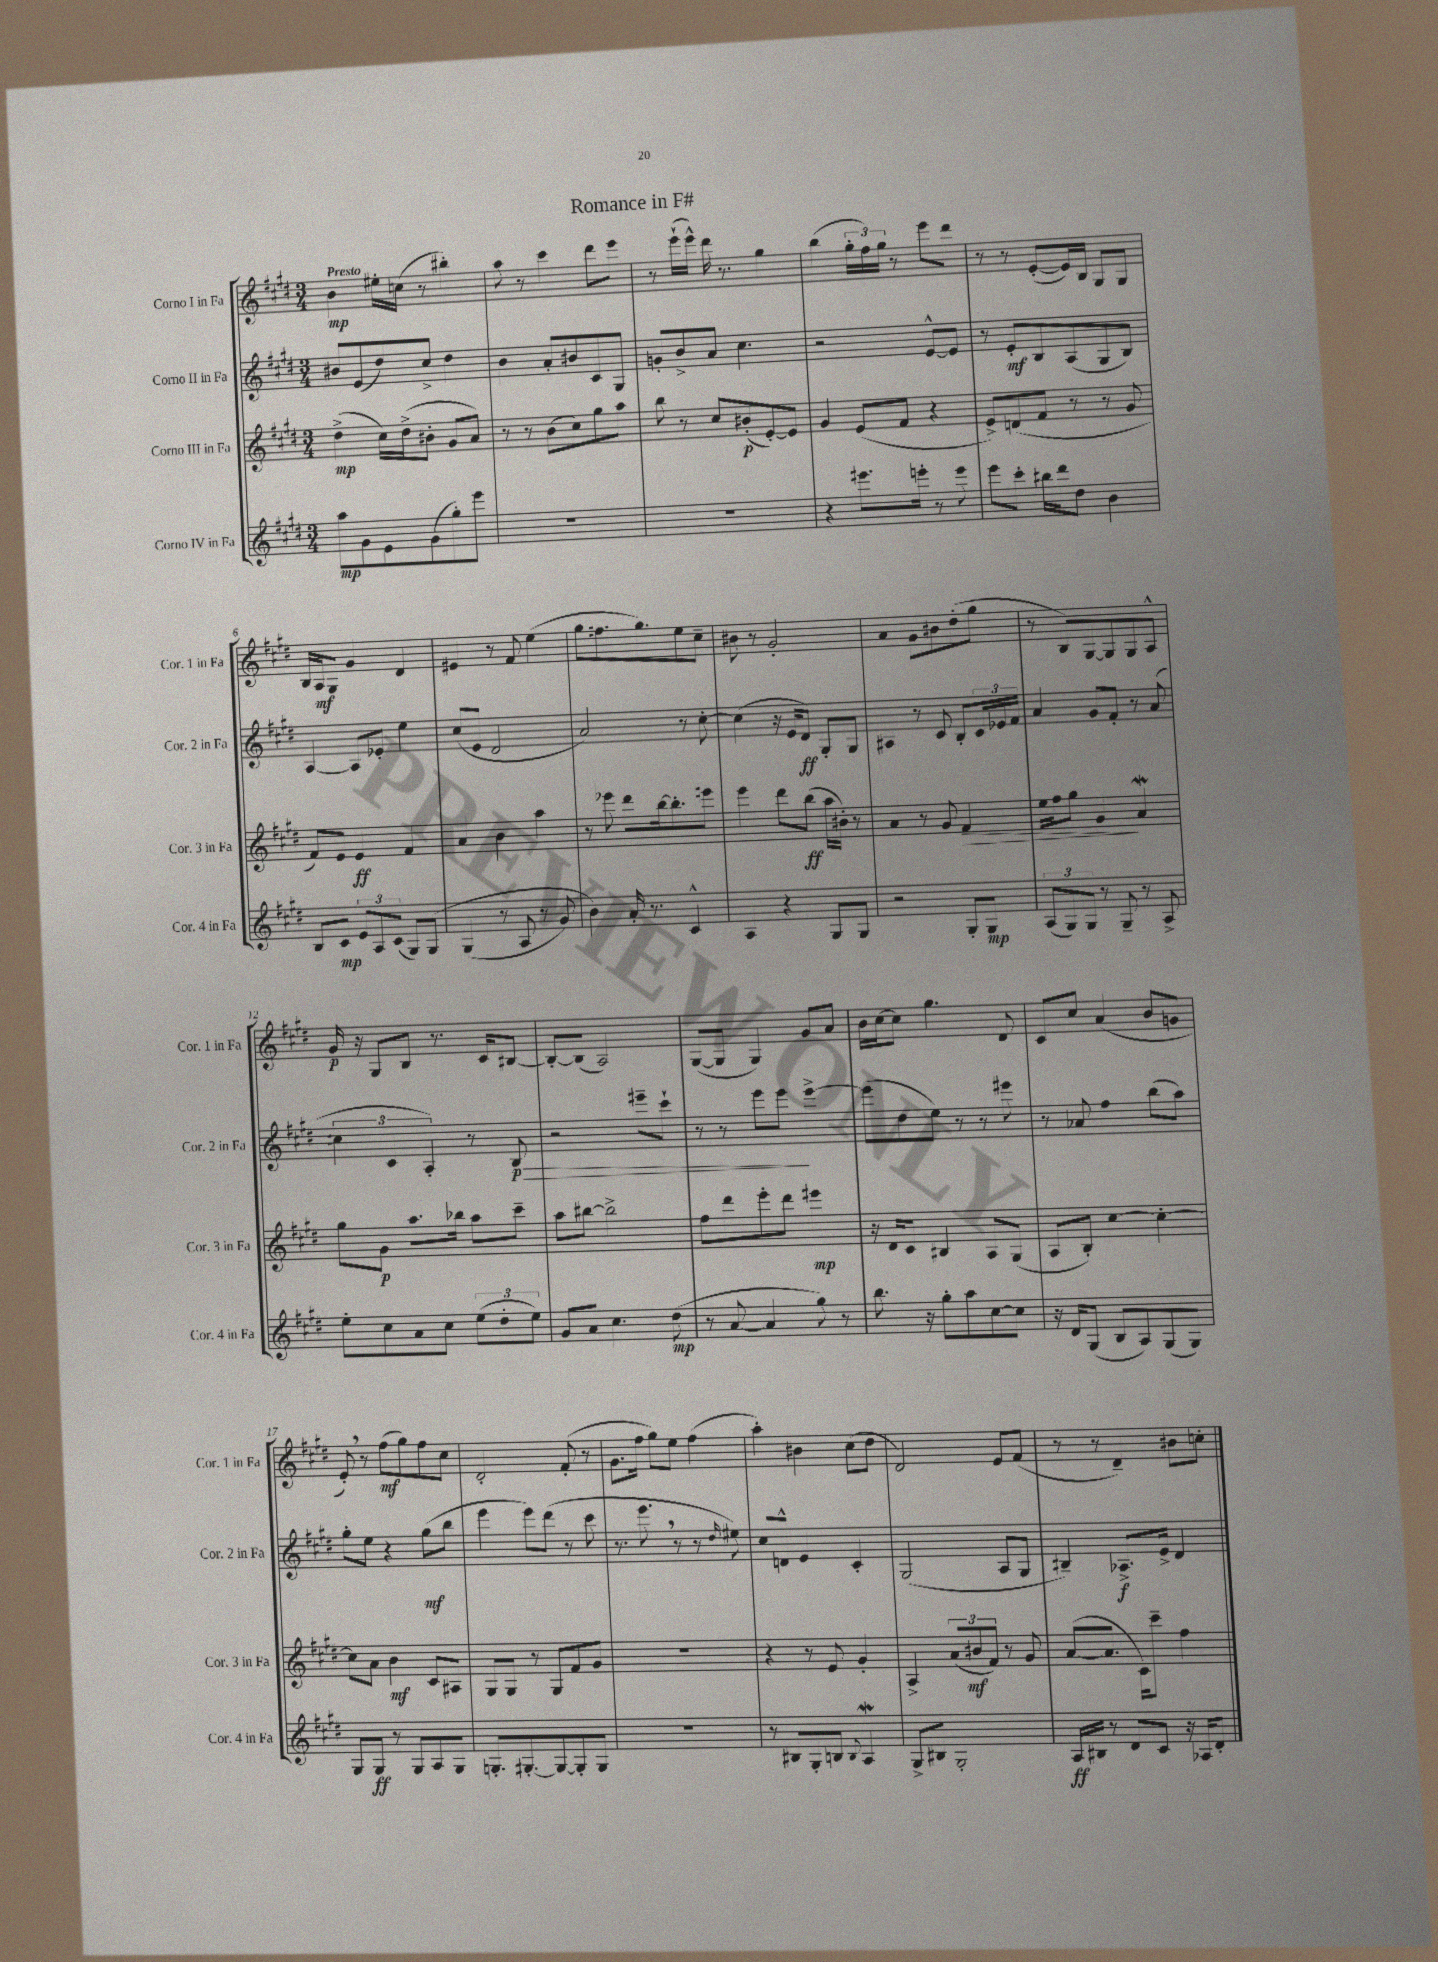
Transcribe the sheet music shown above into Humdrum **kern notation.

**kern	**kern	**kern	**kern
*staff4	*staff3	*staff2	*staff1
*clefG2	*clefG2	*clefG2	*clefG2
*k[f#c#g#d#]	*k[f#c#g#d#]	*k[f#c#g#d#]	*k[f#c#g#d#]
*M3/4	*M3/4	*M3/4	*M3/4
8aa\L	(4dd#^\	8b#/L	4b\
8g#\	.	(8e/	.
8e\	16cc#\LL)	8dd#/)	16ee#'\LL
.	(16dd#^\J	.	(16cc\JJ
(8g#\	8b#'\J	8cc#^/J	8r
8gg#'\)	8g#/L	4dd#\	4bb#'\)
8eee\J	8a/J)	.	.
=	=	=	=
2.r	8r	4b\	8aa\
.	8r	.	8r
.	(8b\L	8a'/L	4ccc#\
.	8cc#\)	8b#/	.
.	8gg#\	8c#/	8ddd#\L
.	8aa\J	8G#/J	8eee\J
=	=	=	=
2.r	8bb\	8g'/L	8r
.	8r	8b^/	(16eee`\LL
.	.	.	16eee^^\JJ)
.	8cc#/L	8a/J	16ddd#\
.	.	.	8.r
.	(8b#'/	4.cc#\	.
.	[8e'/)	.	4gg#\
.	8e/]J	.	.
=	=	=	=
4r	4g#/	2r	(4bb\
8.eee#\L	(8e/L	.	24gg#'\LL
.	.	.	24ff#\)
.	.	.	24gg#\JJ
.	8f#/J	.	8r
16eee'\Jk	.	.	.
8r	4r	[8e^^/L	8eee\L
8eee\	.	8e/]J	8ddd#\J
=	=	=	=
8eee\L	8e^/L)	8r	8r
8ccc#'\J	(8d/	8e'/L	8r
16bb#\LL	8f#/J	8B/	([8e'/L
16ddd#\J	.	.	.
8dd#\J	8r	(8A/	16e/]L)
.	.	.	16B/JJ
4b\	8r	8G#/	8G#/L
.	8g#/	8B/J)	8G#/J
=	=	=	=
8B/L	8f#/L)	[4A/	16B/LL
.	.	.	16A/J
8c#/J	8e/J	.	8G#/J
12e/L	4e/	8A/]L	4g#/
12A/	.	.	.
.	.	8e-'/J	.
(12c#/J	.	.	.
8G#/L)	4f#/	4ee\	4d#/
&(8G#/J	.	.	.
=	=	=	=
(4G#/	4a/	(8cc#/L	4e#/
.	.	8e/J	.
8r	4b\	2d#/	8r
8A/	.	.	8f#/
8r	4aa\	.	(4ee\
8g#/)	.	.	.
=	=	=	=
4b\&)	8r	2a/)	8gg#\L
.	8eee-\	.	8.ff\
16a'/	8ddd#\L	.	.
8.r	.	.	8.gg#\)
.	[16bb\k	.	.
.	8.bb'\]	.	.
4c#^^/	.	8r	8ee\
.	8eee\J	[8cc#'\	8cc#~\J
=	=	=	=
4A/	4eee\	(4cc#\]	8b#\
.	.	.	8r
4r	8ddd#\L	16r	2g#'/
.	.	16e/LK	.
.	(8bb\J	8d#/J)	.
8G#/L	16aa\LL	8G#'/L	.
.	16b#'\JJ)	.	.
8G#/J	8r	8G#/J	.
=	=	=	=
2r	4a/	4A#/	4a/
.	8r	8r	8g#\L
.	8g#/	8c#/	8b#\
8G#'/L	4f#/	8B'/L	(8dd#'\
8G#/J	.	24c#/L	8gg#\J
.	.	24e-/	.
.	.	24f#/JJ	.
=	=	=	=
(12A/L	16ee\LL	4a/	8r
.	16ff#\J	.	.
12G#/)	.	.	.
.	8gg#\J	.	8B/L)
12G#/J	.	.	.
8r	4g#/	8g#/L	[8G#/
8G#~/	.	8f#'/J	8G#/]
8r	4a/	8r	8G#/
8A^/	.	(8a/	8A^^/J
=	=	=	=
8ee'\L	8gg#\L	6cc\	16g#/
.	.	.	16r
8cc#\	8g#\J	.	8G#/L
.	.	6c#/	.
8a\	8.aa\L	.	8B/J
.	.	6A'/)	.
8cc#\J	.	.	8.r
.	16bb-\Jk	.	.
(12ee\L	8aa\L	8r	.
.	.	.	16c#/LK
12dd#'\	.	.	.
.	8ccc#~\J	8B/	[8B#/J
12ee\J)	.	.	.
=	=	=	=
8g#/L	8aa\L	2r	8B#'/_L
8a/J	[8bb#\J	.	(8B#/]J
4.cc#\	2bb#^\]	.	2A/)
.	.	8eee#~\L	.
(8dd#\	.	8ccc#`\J	.
=	=	=	=
8r	8ff#\L	8r	([8G#/L
[8a/	8ddd#\	8r	8G#/]J
4a/]	8eee'\	8eee\L	4G#/)
.	8ddd#\J	8eee\J	.
8gg#\)	4eee#\	[4eee^\	8g#/L
8r	.	.	8a/J
=	=	=	=
8.bb\	16r	(8eee\]L	16b\LL
.	16d#/LK	.	[16cc#\J
.	8c#/J	8dd#\	8cc#\]J
16r	.	.	.
8gg#'\L	4B#/	8ee\J)	4.gg#\
8aa\	.	8r	.
[8cc#\	8A/L	8r	.
8cc#\]J	(8G#/J	8eee#\	8d#/
=	=	=	=
16r	8A/L	8r	8c#/L
16d#/LK	.	.	.
(8G#/J	8B'/J)	8a-/	8cc#/J
8B/L	[4cc#\	4ff#\	(4a/
8A/)	.	.	.
(8G#/	4cc#'\_	(8bb\L	8b/L
8G#/J)	.	8aa\J)	8g/J
=	=	=	=
8G#/L	8cc#\]L	8gg#'\L	8e'/)
8G#/J	8a\J	8ee\J	8r
8r	4b\	4r	(8ff#\L
8G#/L	.	.	8gg#\)
8A/	8c#/L	(8gg#\L	8ff#\
8G#/J	8A#/J	8bb\J	8cc#\J
=	=	=	=
8.G'/L	8G#/L	4eee\	2d#'/
.	8G#/J	.	.
[8.G#'/	.	.	.
.	8r	8eee\L)	.
8G#/_	8G#/L	(8ddd#\J	.
8G#'/]	8f#/	8r	(8f#'/
8G#/J	8g#/J	8ccc#\	8r
=	=	=	=
2.r	2.r	8.r	8.g#\L
.	.	8.eee\	16ff#\Jk
.	.	.	8gg#\L)
.	.	8r	8ee\J
.	.	8r	(4ff#\
.	.	16qqdd#/	.
.	.	8ee#\)	.
=	=	=	=
8r	4r	8cc#/L	4aa'\)
8B#/L	.	8d^^/J	.
8G#'/	8r	4e/	4b#\
8B/J	8e/	.	.
8qqB/	.	.	.
4A/	4g#'/	4c#'/	(8cc#\L
.	.	.	8dd#\J
=	=	=	=
8G#^/L	4A^/	(2G#/	2d#/)
8B#/J	.	.	.
2G#'/	(12a/L	.	.
.	12b#/	.	.
.	12f#/J)	.	.
.	8r	8A/L	8e/L
.	8g#/	8G#/J	(8f#/J
=	=	=	=
16A/LL	([8a/L	4B#~/)	8r
16B#/JJ	.	.	.
8r	8.a/]J	.	8r
8d#/L	.	8.A-^/L	4d#~/)
.	16c#\LK)	.	.
8c#/J	8ccc#~\J	.	.
.	.	16e^/Jk	.
16r	4ff#\	4d#/	8b#\L
16A-/LK	.	.	.
8d#'/J	.	.	8cc'\J
==	==	==	==
*-	*-	*-	*-
